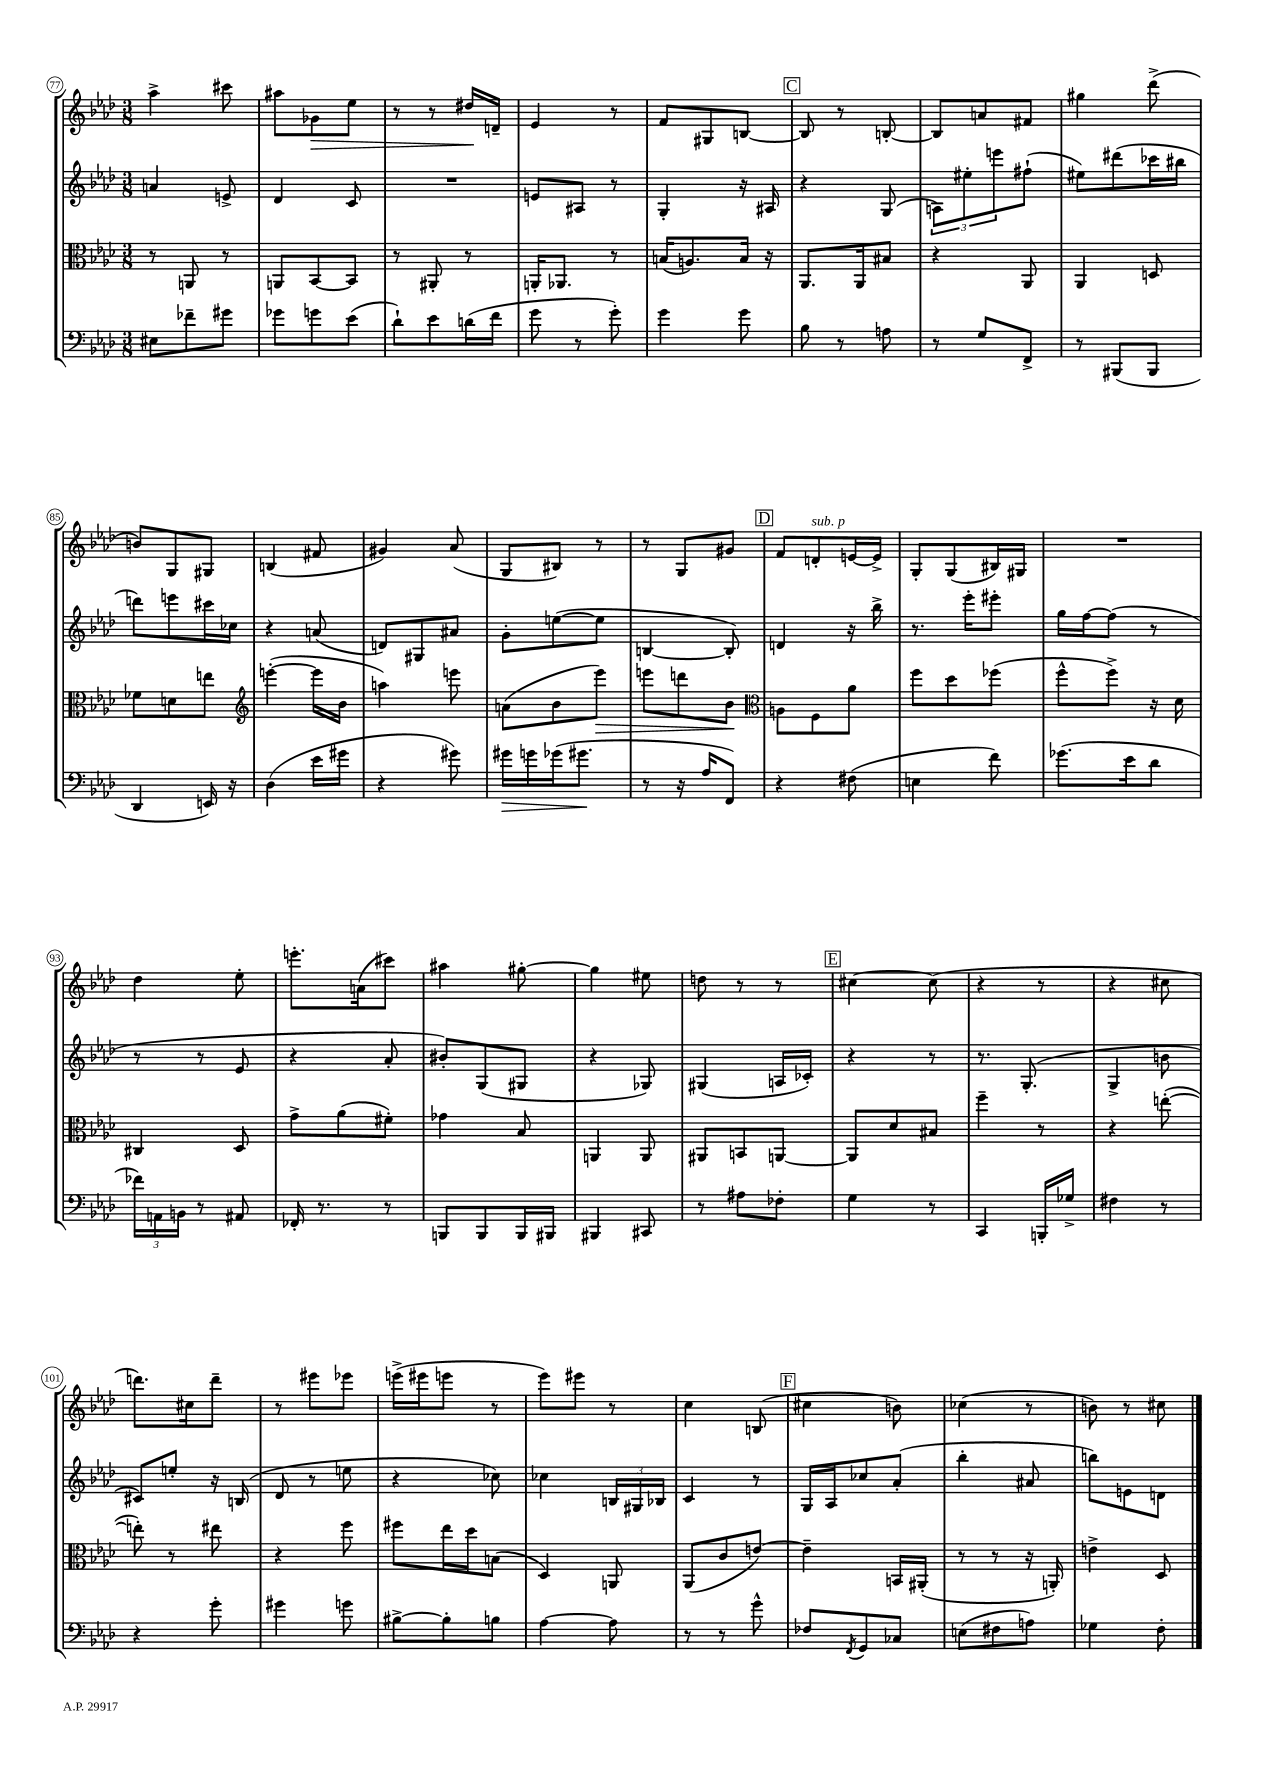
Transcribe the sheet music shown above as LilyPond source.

<<
\new StaffGroup <<
\new Staff = "s0" {
    \clef treble \key aes \major \numericTimeSignature \time 3/8
    aes''4-> cis'''8 |
    ais''8 ges'8\> ees''8 |
    r8 r8 dis''16\! d'16-- |
    ees'4 r8 |
    f'8 gis8 b8~ |
    \mark \markup { \box "C" } b8 r8 b8~-. |
    b8 a'8 fis'8 |
    gis''4 des'''8->( |
    b'8) g8 gis8 |
    b4( fis'8 |
    gis'4) aes'8( |
    g8 bis8) r8 |
    r8 g8 gis'8 |
    \mark \markup { \box "D" } f'8 d'8-.^\markup { \italic "sub. p" } e'16~ e'16-> |
    g8-. g8( bis16) gis16 |
    R4. |
    des''4 ees''8-. |
    e'''8.-. a'16( cis'''8) |
    ais''4 gis''8~-. |
    gis''4 eis''8 |
    d''8 r8 r8 |
    \mark \markup { \box "E" } cis''4~ cis''8( |
    r4 r8 |
    r4 cis''8 |
    d'''8.) cis''16 d'''8-- |
    r8 eis'''8 ees'''8 |
    e'''16->( eis'''16 e'''8 r8 |
    ees'''8) eis'''8 r8 |
    c''4 b8( |
    \mark \markup { \box "F" } cis''4 b'8) |
    ces''4( r8 |
    b'8) r8 cis''8 \bar "|." |
}
\new Staff = "s1" {
    \clef treble \key aes \major \numericTimeSignature \time 3/8
    a'4 e'8-> |
    des'4 c'8 |
    R4. |
    e'8 ais8 r8 |
    g4-. r16 ais16 |
    \mark \markup { \box "C" } r4 g8( |
    \tuplet 3/2 { a8) eis''8-. e'''8 } fis''8-!( |
    eis''8) dis'''8( ces'''16 bis''16 |
    d'''8) e'''8 cis'''16 ces''16 |
    r4 a'8( |
    d'8) gis8 ais'8 |
    g'8-. e''8~( e''8 |
    b4~ b8-.) |
    \mark \markup { \box "D" } d'4 r16 bes''16-> |
    r8. ees'''16-. eis'''8-. |
    g''16 f''16~ f''8( r8 |
    r8 r8 ees'8 |
    r4 aes'8-. |
    bis'8-.) g8( gis8 |
    r4 ges8) |
    gis4( a16 ces'16-.) |
    \mark \markup { \box "E" } r4 r8 |
    r8. g8.-.( |
    g4-> b'8 |
    cis'8) e''8-. r16 b16( |
    des'8 r8 e''8 |
    r4 ces''8) |
    ces''4 \tuplet 3/2 { b16 gis16 bes16 } |
    c'4 r8 |
    \mark \markup { \box "F" } g16 aes16 ces''8 aes'8-.( |
    bes''4-. ais'8 |
    b''8) e'8 d'8 \bar "|." |
}
\new Staff = "s2" {
    \clef alto \key aes \major \numericTimeSignature \time 3/8
    r8 a,8 r8 |
    a,8 bes,8~ bes,8 |
    r8 ais,8-. r8 |
    a,16-. aes,8. r8 |
    b16( a8.) b16 r16 |
    \mark \markup { \box "C" } aes,8. aes,16 bis8 |
    r4 aes,8 |
    aes,4 d8 |
    fes'8 d'8 e''8 |
    \clef treble e'''4~-.( e'''16 bes'16 |
    a''4) e'''8 |
    a'8( bes'8 ees'''8\>) |
    e'''8 d'''8 bes'8\! |
    \mark \markup { \box "D" } \clef alto a8 f8 aes'8 |
    f''8 des''8 fes''8( |
    f''8-^ f''8->) r16 des'16 |
    cis4 des8 |
    g'8-> aes'8( fis'8-.) |
    ges'4 bes8 |
    a,4 a,8 |
    ais,8 b,8 a,8~ |
    \mark \markup { \box "E" } a,8 des'8 bis8 |
    f''4-- r8 |
    r4 e''8~-.( |
    e''8-.) r8 eis''8 |
    r4 f''8 |
    fis''8 ees''16 des''16 b8( |
    des4) a,8 |
    aes,8( c'8 e'8~) |
    \mark \markup { \box "F" } e'4-- b,16 ais,16-.( |
    r8 r8 r16 a,16-.) |
    e'4-> des8 \bar "|." |
}
\new Staff = "s3" {
    \clef bass \key aes \major \numericTimeSignature \time 3/8
    eis8 fes'8-- gis'8 |
    ges'8 g'8 ees'8( |
    des'8-!) ees'8 d'16( f'16 |
    g'8 r8 g'8-.) |
    g'4 g'8 |
    \mark \markup { \box "C" } bes8 r8 a8 |
    r8 g8 f,8-> |
    r8 bis,,8( bis,,8 |
    des,4 e,16) r16 |
    des4( ees'16 gis'16 |
    r4 gis'8) |
    gis'16\> g'16 ges'16( gis'8.\! |
    r8 r16 aes16 f,8) |
    \mark \markup { \box "D" } r4 fis8( |
    e4 f'8) |
    ges'8.( ees'16 des'8 |
    \tuplet 3/2 { fes'16) a,16 b,16 } r8 ais,8 |
    fes,16-. r8. r8 |
    b,,8 b,,8 b,,16 bis,,16 |
    bis,,4 cis,8 |
    r8 ais8 fes8-. |
    \mark \markup { \box "E" } g4 r8 |
    c,4 b,,16-. ges16-> |
    fis4 r8 |
    r4 g'8-. |
    gis'4 g'8 |
    bis8~-> bis8-. b8 |
    aes4~ aes8 |
    r8 r8 g'8-^ |
    \mark \markup { \box "F" } fes8 \acciaccatura { f,8 } g,8 ces8 |
    e8( fis8 a8) |
    ges4 f8-. \bar "|." |
}
>>
>>
\layout { \context { \Score currentBarNumber = #77 \override BarNumber.stencil = #(make-stencil-circler 0.1 0.3 ly:text-interface::print) } }
